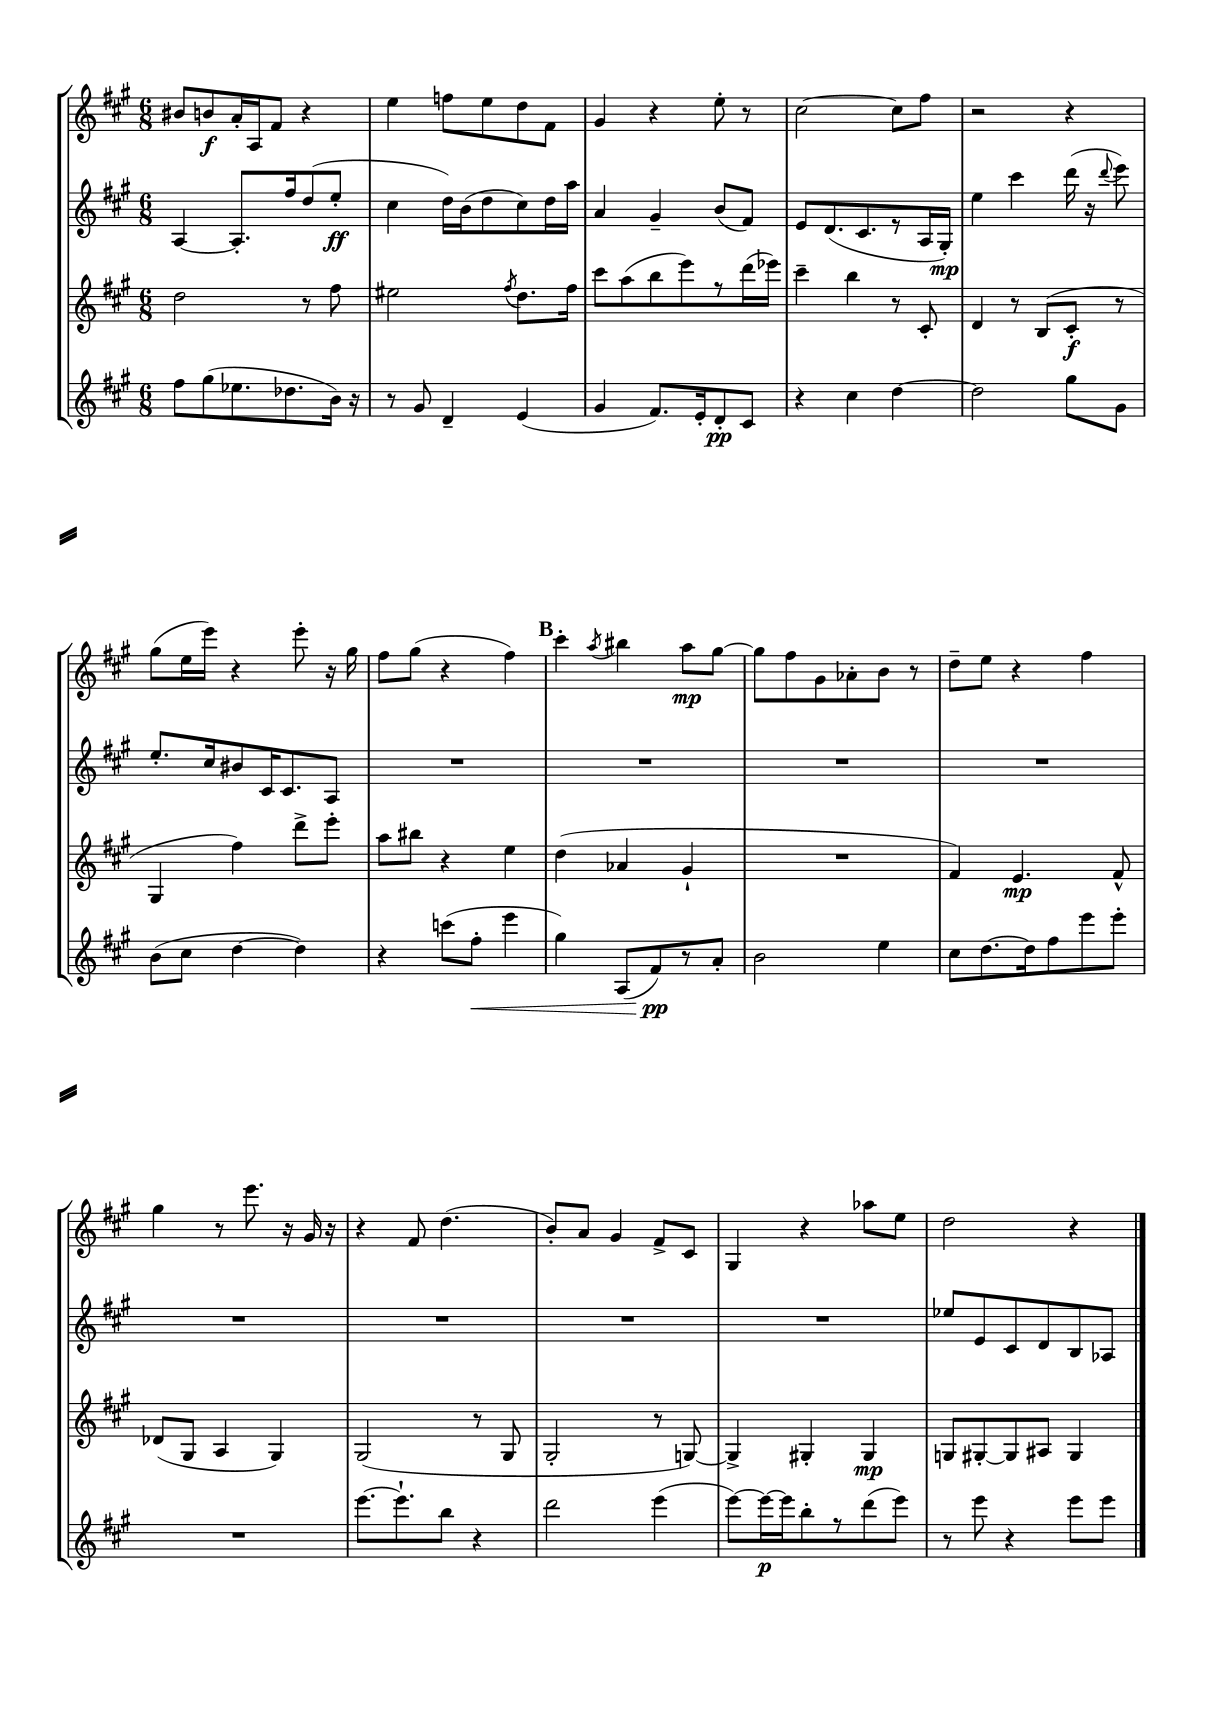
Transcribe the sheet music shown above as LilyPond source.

<<
\new StaffGroup <<
\new Staff = "s0" {
    \clef treble \key a \major \numericTimeSignature \time 6/8
    \autoBeamOff bis'8[ b'8\f a'16-. a16 fis'8] r4 |
    e''4 f''8[ e''8 d''8 fis'8] |
    gis'4 r4 e''8-. r8 |
    cis''2~ cis''8[ fis''8] |
    r2 r4 |
    gis''8[( e''16 e'''16]) r4 e'''8-. r16 gis''16 |
    fis''8[ gis''8]( r4 fis''4) |
    \mark \markup { \bold "B" } cis'''4-. \acciaccatura { a''8 } bis''4 a''8[\mp gis''8]~ |
    gis''8[ fis''8 gis'8 aes'8-. b'8] r8 |
    d''8[-- e''8] r4 fis''4 |
    gis''4 r8 e'''8. r16 gis'16 r16 |
    r4 fis'8 d''4.( |
    b'8[-.) a'8] gis'4 fis'8[-> cis'8] |
    gis4 r4 aes''8[ e''8] |
    d''2 r4 \bar "|." |
}
\new Staff = "s1" {
    \clef treble \key a \major \numericTimeSignature \time 6/8
    \autoBeamOff a4~ a8.[-. fis''16 d''8( e''8]-.\ff |
    cis''4 d''16[) b'16( d''8 cis''8) d''16 a''16] |
    a'4 gis'4-- b'8[( fis'8]) |
    e'8[ d'8.( cis'8. r8 a16 gis16]-.\mp) |
    e''4 cis'''4 d'''16( r16 \appoggiatura { d'''8 } e'''8) |
    e''8.[-. cis''16 bis'8 cis'16 cis'8. a8] |
    R2. |
    \mark \markup { \bold "B" } R2. |
    R2. |
    R2. |
    R2. |
    R2. |
    R2. |
    R2. |
    ees''8[ e'8 cis'8 d'8 b8 aes8] \bar "|." |
}
\new Staff = "s2" {
    \clef treble \key a \major \numericTimeSignature \time 6/8
    \autoBeamOff d''2 r8 fis''8 |
    eis''2 \acciaccatura { fis''8 } d''8.[ fis''16] |
    cis'''8[ a''8( b''8 e'''8) r8 d'''16( ees'''16]) |
    cis'''4-- b''4 r8 cis'8-. |
    d'4 r8 b8[( cis'8]-.\f r8 |
    gis4 fis''4) d'''8[-> e'''8]-. |
    a''8[ bis''8] r4 e''4 |
    \mark \markup { \bold "B" } d''4( aes'4 gis'4-! |
    R2. |
    fis'4) e'4.\mp fis'8-^ |
    des'8[( gis8] a4 gis4) |
    gis2( r8 gis8 |
    gis2-. r8 g8~) |
    g4-> gis4-. gis4\mp |
    g8[ gis8~-. gis8 ais8] gis4 \bar "|." |
}
\new Staff = "s3" {
    \clef treble \key a \major \numericTimeSignature \time 6/8
    \autoBeamOff fis''8[ gis''8( ees''8. des''8. b'16]) r16 |
    r8 gis'8 d'4-- e'4( |
    gis'4 fis'8.[) e'16-. d'8-.\pp cis'8] |
    r4 cis''4 d''4~ |
    d''2 gis''8[ gis'8] |
    b'8[( cis''8] d''4~ d''4) |
    r4 c'''8[( fis''8]-.\< e'''4 |
    \mark \markup { \bold "B" } gis''4) a8[( fis'8\pp\!) r8 a'8]-. |
    b'2 e''4 |
    cis''8[ d''8.~ d''16 fis''8 e'''8 e'''8]-. |
    R2. |
    e'''8.[~ e'''8.-! b''8] r4 |
    d'''2 e'''4( |
    e'''8[~) e'''16~\p e'''16 b''8-. r8 d'''8( e'''8]) |
    r8 e'''8 r4 e'''8[ e'''8] \bar "|." |
}
>>
>>
\layout { \context { \Score \remove "Bar_number_engraver" } }
